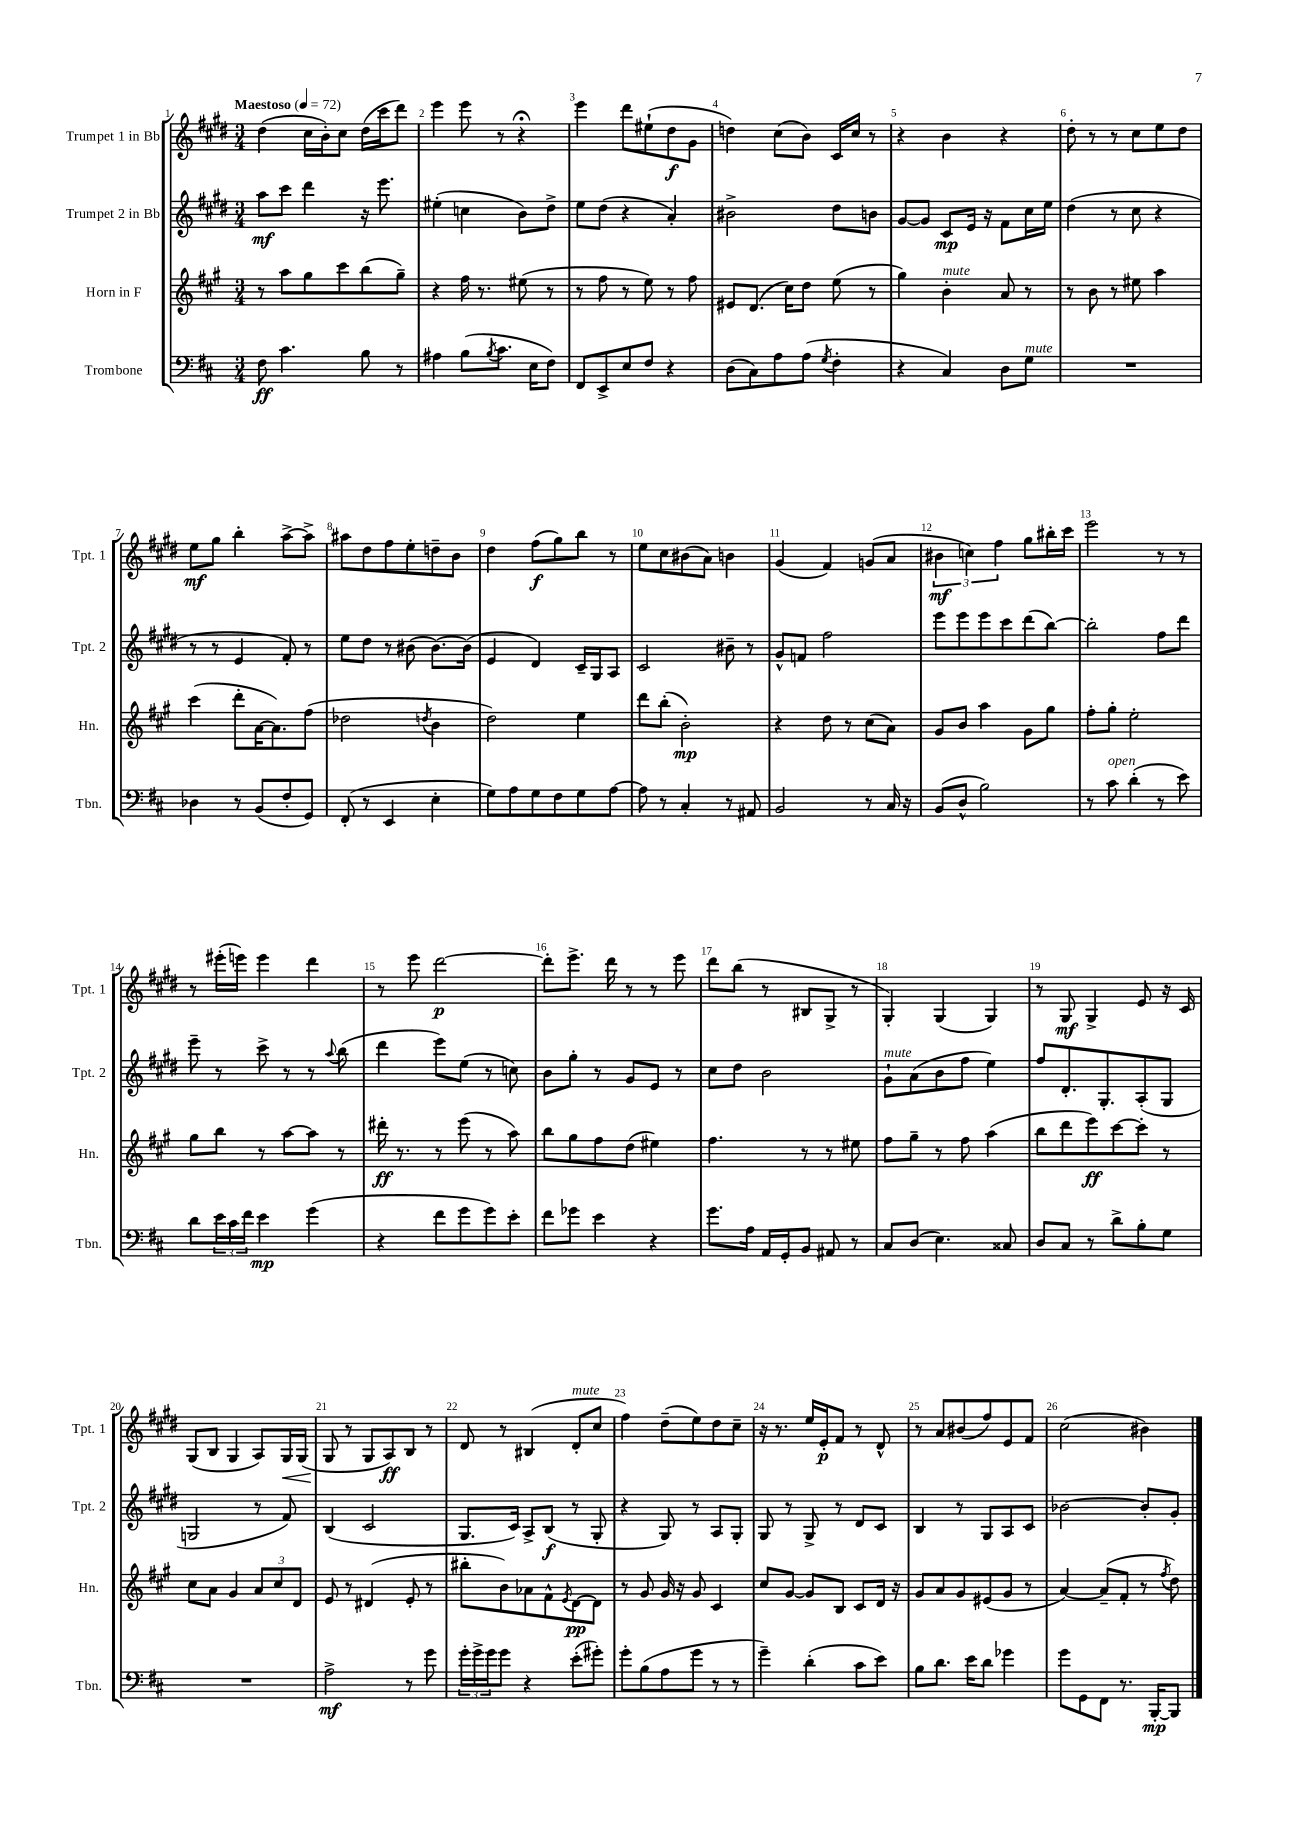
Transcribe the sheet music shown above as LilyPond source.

<<
\new StaffGroup <<
\new Staff = "s0" \with { instrumentName = "Trumpet 1 in Bb" shortInstrumentName = "Tpt. 1" } {
    \clef treble \key e \major \numericTimeSignature \time 3/4 \tempo "Maestoso" 4 = 72
    dis''4( cis''16 b'16-.) cis''8 dis''16( cis'''16 dis'''8) |
    e'''4 e'''8 r8 r4\fermata |
    e'''4 dis'''8 eis''8-!( dis''8\f gis'8 |
    d''4) cis''8( b'8) cis'16 cis''16 r8 |
    r4 b'4 r4 |
    dis''8-. r8 r8 cis''8 e''8 dis''8 |
    e''8\mf gis''8 b''4-. a''8~-> a''8-> |
    ais''8 dis''8 fis''8 e''8-. d''8-- b'8 |
    dis''4 fis''8\f( gis''8) b''8 r8 |
    e''8 cis''8 bis'8( a'8) b'4 |
    gis'4( fis'4) g'8( a'8 |
    \tuplet 3/2 { bis'4\mf c''4) fis''4 } gis''8 bis''16-. cis'''16 |
    e'''2 r8 r8 |
    r8 eis'''16-.( e'''16) e'''4 dis'''4 |
    r8 e'''8 dis'''2~\p |
    dis'''8-. e'''8.-> dis'''16 r8 r8 e'''8 |
    dis'''8 b''8( r8 bis8 gis8-> r8 |
    gis4-.) gis4( gis4) |
    r8 gis8\mf gis4-> e'8 r16 cis'16 |
    gis8( b8 gis4 a8) gis16\< gis16( |
    gis8\! r8 gis8 a8\ff) b8 r8 |
    dis'8 r8 bis4( dis'8-.^\markup { \italic "mute" } cis''8 |
    fis''4) dis''8--( e''8) dis''8 cis''8-- |
    r16 r8. e''16 e'16-.\p fis'8 r8 dis'8-^ |
    r8 a'8 bis'8( fis''8) e'8 fis'8 |
    cis''2( bis'4) \bar "|." |
}
\new Staff = "s1" \with { instrumentName = "Trumpet 2 in Bb" shortInstrumentName = "Tpt. 2" } {
    \clef treble \key e \major \numericTimeSignature \time 3/4
    a''8\mf cis'''8 dis'''4 r16 e'''8. |
    eis''4-.( c''4 b'8) dis''8-> |
    e''8 dis''8( r4 a'4-.) |
    bis'2-> dis''8 b'8 |
    gis'8~ gis'8 cis'8\mp e'16 r16 fis'8 cis''16 e''16 |
    dis''4( r8 cis''8 r4 |
    r8 r8 e'4 fis'8-.) r8 |
    e''8 dis''8 r8 bis'8( bis'8.~) bis'16( |
    e'4 dis'4) cis'16-- gis16 a8 |
    cis'2 bis'8-- r8 |
    gis'8-^ f'8 fis''2 |
    e'''8 e'''8 e'''8 cis'''8 dis'''8( b''8~) |
    b''2-. fis''8 dis'''8 |
    e'''8-- r8 cis'''8-> r8 r8 \appoggiatura { a''8 } b''8( |
    dis'''4 e'''8) e''8( r8 c''8) |
    b'8 gis''8-. r8 gis'8 e'8 r8 |
    cis''8 dis''8 b'2 |
    gis'8-!^\markup { \italic "mute" } a'8( b'8 fis''8 e''4) |
    fis''8 dis'8.-. gis8.-. a8-.( gis8 |
    g2 r8 fis'8) |
    b4( cis'2 |
    gis8. cis'16) a8-> b8\f( r8 gis8-. |
    r4 gis8) r8 a8 gis8-. |
    gis8 r8 gis8-> r8 dis'8 cis'8 |
    b4 r8 gis8 a8 cis'8 |
    bes'2~ bes'8-. gis'8-. \bar "|." |
}
\new Staff = "s2" \with { instrumentName = "Horn in F" shortInstrumentName = "Hn." } {
    \clef treble \key a \major \numericTimeSignature \time 3/4
    r8 a''8 gis''8 cis'''8 b''8( gis''8--) |
    r4 fis''16 r8. eis''8( r8 |
    r8 fis''8 r8 e''8) r8 fis''8 |
    eis'8 d'8.( cis''16) d''8 e''8( r8 |
    gis''4) b'4-.^\markup { \italic "mute" } a'8 r8 |
    r8 b'8 r8 eis''8 a''4 |
    cis'''4( d'''8-. a'16~ a'8.) fis''8( |
    des''2 \acciaccatura { d''8 } b'4 |
    d''2) e''4 |
    d'''8 b''8-.( b'2-.\mp) |
    r4 d''8 r8 cis''8( a'8) |
    gis'8 b'8 a''4 gis'8 gis''8 |
    fis''8-. gis''8-. e''2-. |
    gis''8 b''8 r8 a''8~ a''8 r8 |
    dis'''16-.\ff r8. r8 e'''8( r8 a''8) |
    b''8 gis''8 fis''8 d''8( eis''4) |
    fis''4. r8 r8 eis''8 |
    fis''8 gis''8-- r8 fis''8 a''4( |
    b''8 d'''8 e'''8\ff) cis'''8~ cis'''8-. r8 |
    cis''8 a'8 gis'4 \tuplet 3/2 { a'8 cis''8 d'8 } |
    e'8 r8 dis'4( e'8-. r8 |
    bis''8-. b'8) aes'8 fis'8-^ \acciaccatura { e'8 } d'8~\pp d'8 |
    r8 gis'8 gis'16 r16 gis'8 cis'4 |
    cis''8 gis'8~ gis'8 b8 cis'8 d'16 r16 |
    gis'8 a'8 gis'8 eis'8( gis'8 r8 |
    a'4~) a'8--( fis'8-. r8 \acciaccatura { fis''8 } d''8) \bar "|." |
}
\new Staff = "s3" \with { instrumentName = "Trombone" shortInstrumentName = "Tbn." } {
    \clef bass \key d \major \numericTimeSignature \time 3/4
    fis8\ff cis'4. b8 r8 |
    ais4 b8( \acciaccatura { b8 } cis'8. e16 fis8) |
    fis,8 e,8-> e8 fis8 r4 |
    d8( cis8) a8 a8( \acciaccatura { g8 } fis4-. |
    r4 cis4) d8 g8^\markup { \italic "mute" } |
    R2. |
    des4 r8 b,8( fis8-. g,8) |
    fis,8-.( r8 e,4 e4-. |
    g8) a8 g8 fis8 g8 a8~ |
    a8 r8 cis4-. r8 ais,8 |
    b,2 r8 cis16 r16 |
    b,8( d8-^ b2) |
    r8 cis'8^\markup { \italic "open" } d'4-.( r8 e'8) |
    d'8 \tuplet 3/2 { e'16 cis'16 fis'16 } e'4\mp g'4( |
    r4 fis'8 g'8 g'8) e'8-. |
    fis'8 ges'8 e'4 r4 |
    g'8. a16 a,16 g,16-. b,8 ais,8 r8 |
    cis8 d8( e4.) cisis8 |
    d8 cis8 r8 d'8-> b8-. g8 |
    R2. |
    a2->\mf r8 g'8 |
    \tuplet 3/2 { g'16-. g'16-> g'16 } g'8 r4 e'8-.( gis'8-.) |
    g'8-. b8( a8 g'8 r8 r8 |
    g'4--) d'4-.( cis'8 e'8) |
    b8 d'8. e'16 d'8 ges'4 |
    g'8 g,8 fis,8 r8. b,,16~-.\mp b,,8 \bar "|." |
}
>>
>>
\layout { \context { \Score \override BarNumber.break-visibility = ##(#f #t #t) barNumberVisibility = #all-bar-numbers-visible } }
